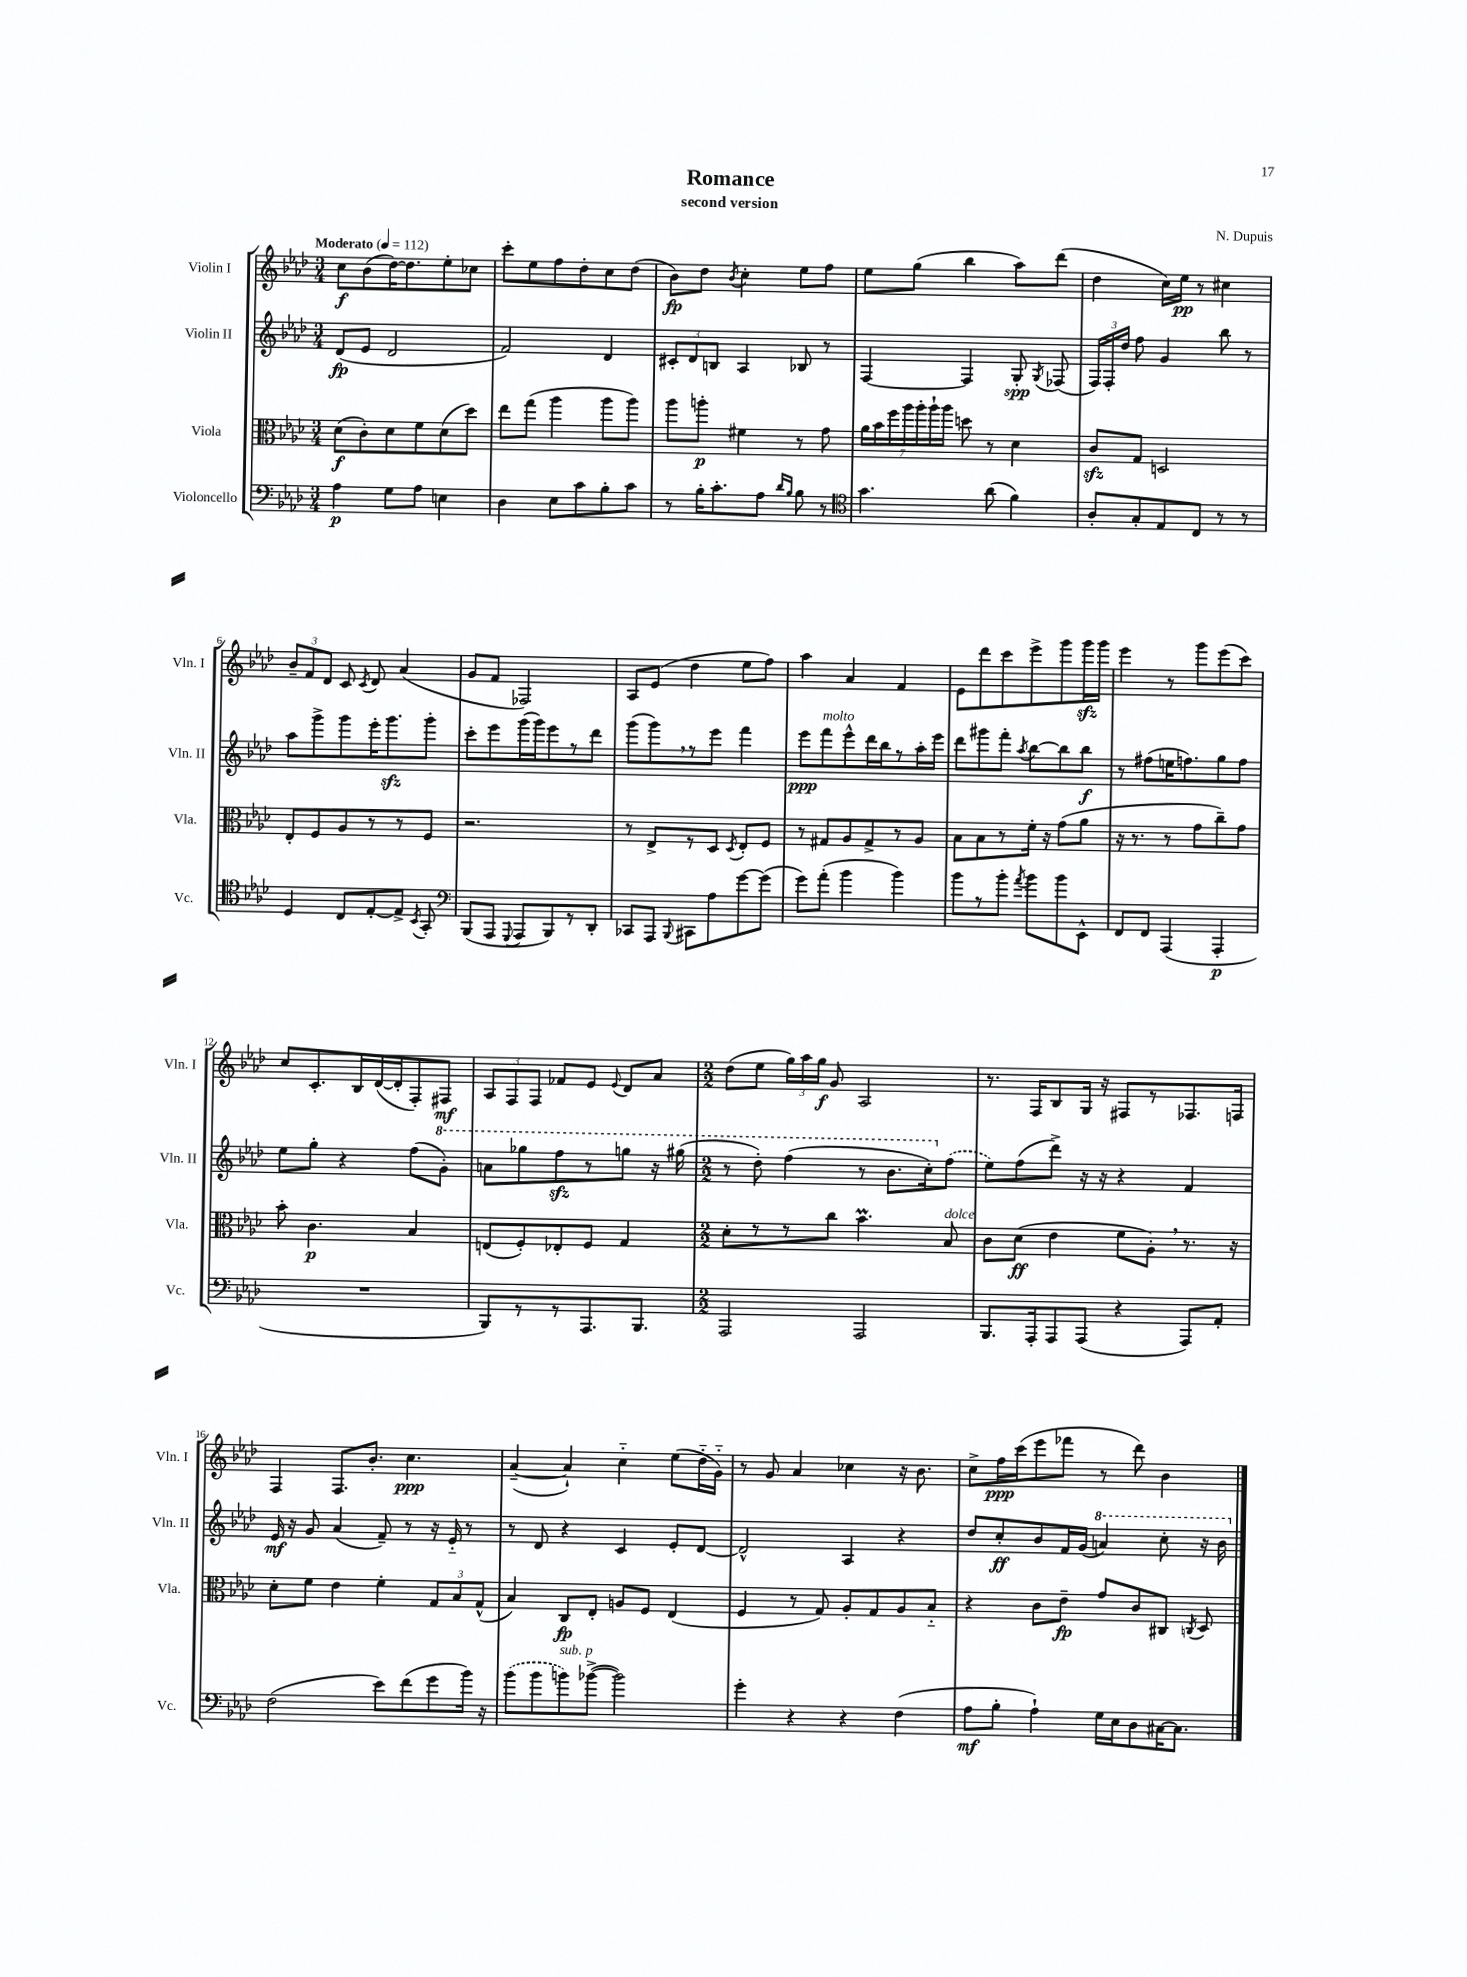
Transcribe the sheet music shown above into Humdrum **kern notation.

**kern	**kern	**kern	**kern
*staff4	*staff3	*staff2	*staff1
*clefF4	*clefC3	*clefG2	*clefG2
*k[b-e-a-d-]	*k[b-e-a-d-]	*k[b-e-a-d-]	*k[b-e-a-d-]
*M3/4	*M3/4	*M3/4	*M3/4
*MM112	*MM112	*MM112	*MM112
4A-	(8d-	(8d-	8cc
.	8c')	8e-	(8b-
8G	8d-	2d-	[16dd-)
.	.	.	8.dd-]
8A-	8f	.	.
4E	(8d-	.	8ee-'
.	8dd-)	.	8cc-
=	=	=	=
4D-	8ee-	2f)	8ccc'
.	(8gg	.	8ee-
8E-	4aa-	.	8ff
8c	.	.	8dd-'
8B-'	8aa-	4d-	8cc
8c	8aa-)	.	(8dd-
=	=	=	=
8r	8aa-	12c#'	8b-)
.	.	12d-	.
16B-'	8aa'	.	8dd-
.	.	12B	.
8.c'	.	.	.
.	.	.	8qb-
.	4f#	4A-	4cc'
8A-	.	.	.
16qqd-	.	.	.
16qqB-	.	.	.
8B-	8r	8B-	8ee-
8r	8g	8r	8ff
=	=	=	=
*clefC4	*	*	*
4.g	28a-	[4F	8ee-
.	28b-	.	.
.	28ff	.	.
.	28aa-	.	.
.	.	.	(8gg
.	28aa-'	.	.
.	28aa-`	.	.
.	28aa-	.	.
.	8dd	4F]	4bb-
(8a-	8r	.	.
4f)	4d-	8G'	8aa-)
.	.	8qG	.
.	.	(8F-	(8ddd-
=	=	=	=
8A-'	8c	24F)	4dd-
.	.	24F'	.
.	.	24dd-	.
8G'	8G	8ff	.
8E-	2D	4g	16cc)
.	.	.	16ee-
8C	.	.	8r
8r	.	8bb-	4cc#
8r	.	8r	.
=	=	=	=
4D-	8E-'	8aa-	12b-~
.	.	.	12f
.	8F	8ggg^	.
.	.	.	12d-
8C	8A-	8ggg	8c
.	.	.	8qc
[8E-'	8r	16eee-'	8d-
.	.	8.ggg	.
8E-^]	8r	.	(4a-
8qBB-	.	.	.
8GG'	8F	8ggg'	.
=	=	=	=
*clefF4	*	*	*
(8BBB-	2.r	8ccc'	8g
8AAA-	.	8eee-	8f
8qqGGG	.	.	.
8AAA-	.	(16ggg	2F-)
.	.	16ggg)	.
8BBB-)	.	8eee-	.
8r	.	8r	.
8DD-'	.	8ddd-	.
=	=	=	=
8CC-	8r	(8ggg	8A-
8AAA-	8E-^	8ggg)	(8e-
8qqBBB-	.	.	.
8CC#	8r	8r	4dd-
8A-	8D-	8eee-	.
.	8qD-	.	.
[8g	8E-'	4fff	8ee-
(8g]	8F	.	8ff)
=	=	=	=
8g)	8r	8eee-	4aa-
(8a-'	8G#	8fff	.
4b-	8A-	8eee-^^	4a-
.	8G#^	16ddd-	.
.	.	16bb-	.
4b-)	8r	8r	4f
.	8A-	16aa-'	.
.	.	16eee-	.
=	=	=	=
8b-	8B-	8ddd-	8e-
8r	8B-	8ggg#	8ddd-
8b-'	8r	8fff'	8ccc
8qa-	.	8qaa-	.
8b-	16f'	[8bb-	8eee-^
.	16r	.	.
8b-	(8g	8bb-]	8ggg
8EE-^^	8a-	8bb-	16ggg
.	.	.	16ggg
=	=	=	=
8FF	16r	8r	4eee-
.	8.r	.	.
8FF	.	(8ff#	.
(4AAA-	8r	16ee	8r
.	.	8.ff)	.
.	8g	.	8ggg
4AAA-'	8cc~)	8gg	(8eee-
.	8g	8ff	8ccc)
=	=	=	=
2.r	8b-'	8ee-	8cc
.	4.c	8gg'	8.c'
.	.	4r	.
.	.	.	16B-
.	.	.	([16d-
.	.	.	16d-']
.	4B-	(8ff	8F')
.	.	8gg')	8F#
=	=	=	=
8BBB-)	(8E	8aa	12A-
.	.	.	12F
8r	8F')	8ggg-	.
.	.	.	12F
8r	8E-'	8fff	8f-
8.AAA-	8F	8r	8e-
.	.	.	8qqe-
.	4G	8ggg	8d-
8.BBB-	.	.	.
.	.	16r	8a-
.	.	(16ggg#	.
=	=	=	=
*M2/2	*M2/2	*M2/2	*M2/2
2AAA-	8d-'	8r	(8dd-
.	8r	8ddd-')	8ee-
.	8r	(4fff	24gg)
.	.	.	24aa-
.	.	.	24gg
.	8cc	.	8g
2AAA-	4.b-	8r	2A-
.	.	8.bb-	.
.	.	16ccc')	.
.	8B-	(8ff	.
=	=	=	=
8.BBB-	8c	8ee-)	8.r
.	(8d-	(8ff	.
16AAA-'	.	.	16F
8AAA-	4e-	8ddd-^)	8B-
(8AAA-	.	16r	16G
.	.	16r	16r
4r	8f	4r	8F#
.	8A-')	.	8r
8AAA-)	8.r	4f	8.F-
8AA-'	.	.	.
.	16r	.	16F
=	=	=	=
(2F	8d-'	16e-	4F
.	.	16r	.
.	8f	8g	.
.	4e-	(4a-	8.F
.	.	.	8.b-'
8e-)	4f'	8f~)	.
(8f	.	8r	4.cc
8g	12G	16r	.
.	.	16e-'~	.
.	12B-	.	.
16b-)	.	8r	.
.	(12G^^	.	.
16r	.	.	.
=	=	=	=
(8b-	4B-)	8r	([4a-~
8b-	.	8d-	.
8b)	8C	4r	4a-`])
([8b-^	8E-'	.	.
2b-])	8A	4c	4cc'~
.	8F	.	.
.	(4E-	8e-'	(8ee-
.	.	[8d-	16dd-'~
.	.	.	16g'~)
=	=	=	=
4g'	4F	2d-^^]	8r
.	.	.	8g
4r	8r	.	4a-
.	8G)	.	.
4r	8A-'	4A-	4cc-
.	8G	.	.
(4F	8A-	4r	16r
.	.	.	8.b-
.	8B-'~	.	.
=	=	=	=
8A-	4r	8dd-	8cc^
8B-'	.	8cc'	16ff
.	.	.	(16ccc
4A-`)	8c	8b-	8eee-
.	8e-~	16f	8fff-
.	.	(16g	.
16G	8g	4aa)	8r
16E-	.	.	.
8D-	8c	.	8ddd-)
[16C#	8C#	8ccc'	4b-
8.C#]	.	.	.
.	8qC	.	.
.	8D-	16r	.
.	.	16bb-	.
==	==	==	==
*-	*-	*-	*-
